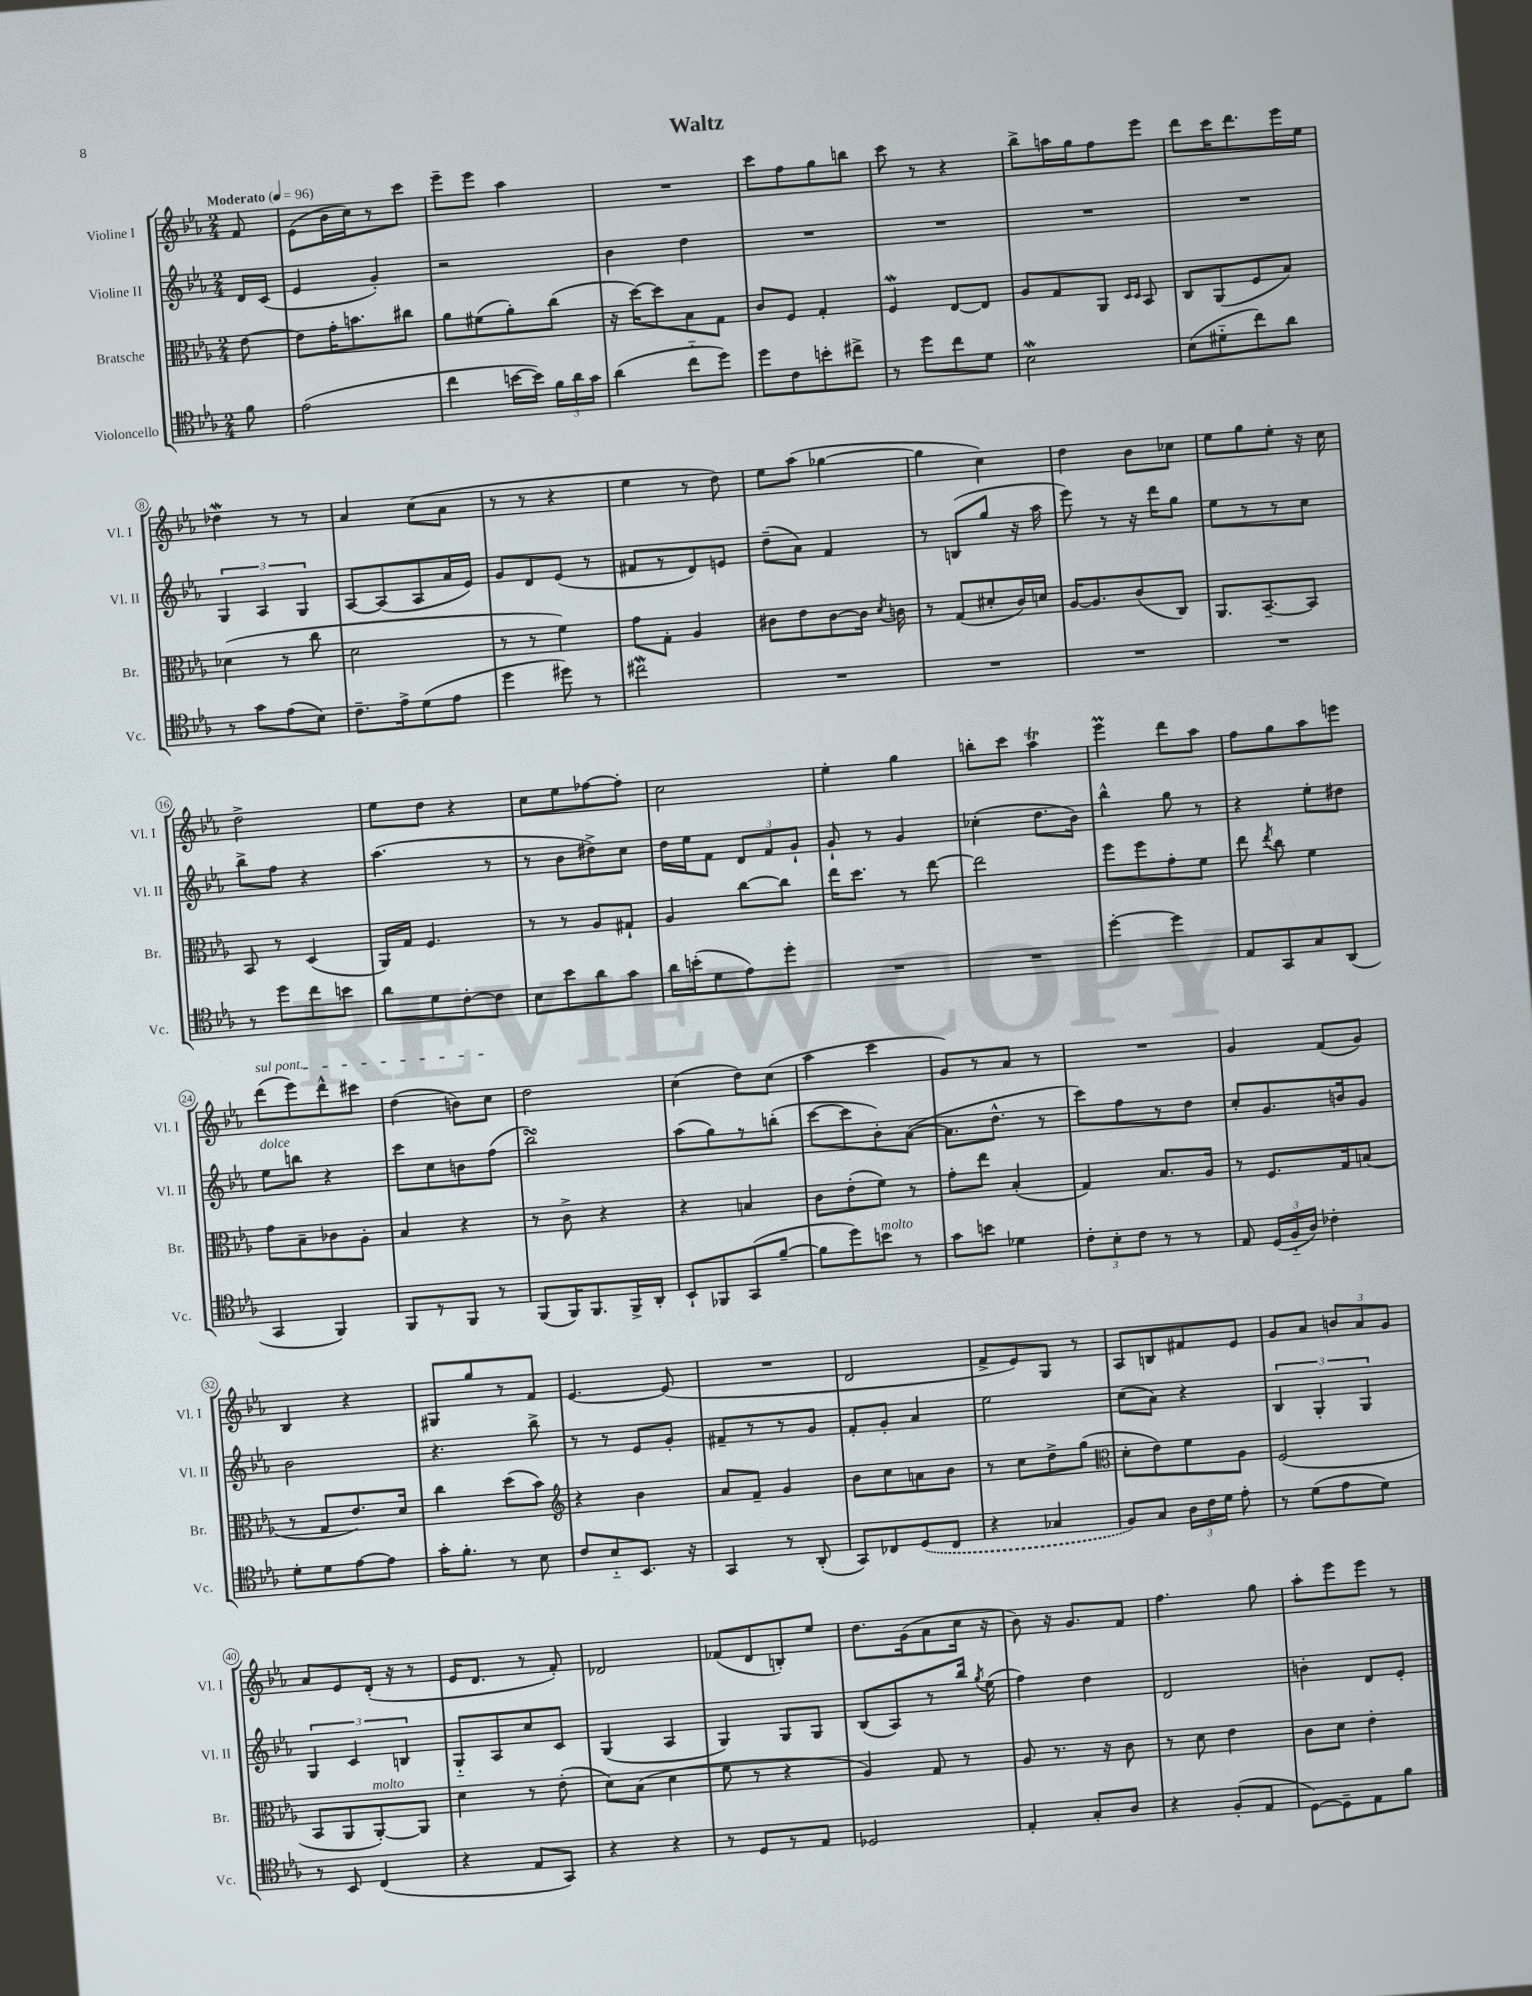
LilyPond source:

\header { title = "Waltz" }
<<
\new StaffGroup <<
\new Staff = "s0" \with { instrumentName = "Violine I" shortInstrumentName = "Vl. I" } {
    \clef treble \key ees \major \numericTimeSignature \time 2/4 \partial 8 \tempo "Moderato" 4 = 96
    \autoBeamOff f'8 |
    ees'8[( bes'16 c''16) r8 c'''8] |
    ees'''8[-- ees'''8] aes''4 |
    R2 |
    c'''8[ f''8 g''8 b''8] |
    c'''8 r8 r4 |
    bes''8[-> a''16 g''16 f''8 ees'''8] |
    d'''8[ c'''16 d'''8. ees'''16 ees''16] |
    des''4\mordent r8 r8 |
    aes'4 c''8[( aes'8] |
    r8 r8 r4 |
    ees''4 r8 d''8) |
    ees''8[ aes''8]( ges''4~ |
    ges''4 c''4) |
    d''4 bes'8[ ces''8] |
    ees''8[ g''8 ees''8]-. r16 c''16 |
    d''2-> |
    ees''8[ d''8] r4 |
    c''8[ ees''8 fes''8~ fes''8]-. |
    c''2 |
    ees''4-. g''4 |
    b''8[-. c'''8] aes''4\trill |
    ees'''4\prall d'''8[ aes''8] |
    f''8[ g''8 aes''8 e'''8] |
    \once \override TextSpanner.bound-details.left.text = \markup { \italic "sul pont." } d'''8[\startTextSpan( ees'''8) d'''8-^ cis'''8] |
    d''4( b'8[) c''8]\stopTextSpan |
    d''2 |
    c''4( d''8[) c''8]( |
    aes''4 c'''4 |
    g'8[) r8 aes'8] r8 |
    R2 |
    g'4 f'8[( g'8]) |
    bes4 r4 |
    gis8[ g''8 r8 f'8] |
    ees'4.~ ees'8( |
    R2 |
    d'2 |
    f'8[-> ees'8) g8] r8 |
    aes8[ b8 fis'8 ees'8] |
    g'8[ aes'8] \tuplet 3/2 { b'8[ aes'8 g'8] } |
    aes'8[ ees'8 d'16]-.( r16 r8 |
    ees'16[ d'8.] r8 f'8-.) |
    des'2 |
    fes'8[( d'8 b8-.) ees''8] |
    d''8.[ g'16( aes'8 c''16] r16 |
    bes'8) r16 g'8.[ f'8] |
    f''4. g''8 |
    aes''8[-. ees'''8 ees'''8] r8 \bar "|." |
}
\new Staff = "s1" \with { instrumentName = "Violine II" shortInstrumentName = "Vl. II" } {
    \clef treble \key ees \major \numericTimeSignature \time 2/4 \partial 8
    \autoBeamOff d'16[ c'16]( |
    ees'4 g'4-.) |
    r2 |
    bes'4 d''4 |
    R2 |
    R2 |
    R2 |
    R2 |
    \tuplet 3/2 { g4 aes4 g4 } |
    aes8[~ aes8( aes8 aes'16 ees'16]) |
    g'8[ d'8 ees'8]( r8 |
    fis'8[ r8 d'8) e'8] |
    d''8[--( aes'8]) f'4 |
    r8 b8[( g''8] r16 aes''16 |
    ees'''8) r8 r16 d'''16[ g''8] |
    ees''8[ r8 r8 c''8] |
    bes''8[-> f''8] r4 |
    aes''4.( r8 |
    r8 bes'8[ dis''8->) c''8] |
    d''16[ ees''16 f'8] \tuplet 3/2 { d'8[ f'8 g'8]-! } |
    g'8-! r8 g'4 |
    ces''4-.( d''8.[ bes'16]) |
    bes''4-^ g''8 r8 |
    r4 ees''8[-. dis''8] |
    ees''8[^\markup { \italic "dolce" } b''8] r4 |
    c'''8[ c''8 b'8 f''8]( |
    bes''2\turn) |
    aes''8[( g''8) r8 b''8]-.( |
    c'''8[~ c'''8 bes'8-.) aes'8]~( |
    aes'8.[ d''8.]-^ r8 |
    c'''8[) f''8 r8 d''8] |
    c''8[-. g'8. b'16 g'8] |
    bes'2 |
    r4. bes''8-> |
    r8 r8 ees'8[ g'8]-. |
    fis'8[-- r8 r8 g'8] |
    f'8[-. g'8]-. aes'4 |
    ees''2 |
    c''8[( aes'8]) r4 |
    \tuplet 3/2 { bes4 g4-. g4 } |
    \tuplet 3/2 { g4 c'4 b4 } |
    g8[-_ aes8 c''8 c'8] |
    g4( aes4 |
    g4) g8[ g8] |
    bes8[( aes8) r8 bes''16] \acciaccatura { g''8 } ees''16( |
    f''4) d''4 |
    d'2 |
    b'4-. d'8[ ees'8]-. \bar "|." |
}
\new Staff = "s2" \with { instrumentName = "Bratsche" shortInstrumentName = "Br." } {
    \clef alto \key ees \major \numericTimeSignature \time 2/4 \partial 8
    \autoBeamOff ees'8~ |
    ees'8[ g'16-. b'8. cis''8] |
    aes'8[ fis'8( aes'8-.) c''8]( |
    r16 d''16[~) d''8 bes8 g8] |
    c'8[ f8] g4-. |
    f4\mordent ees8[~ ees8] |
    aes8[ g8 aes,8] \grace { d16[ d16] } bes,8 |
    c8[ aes,8( f8 bes8]) |
    des'4( r8 c''8 |
    d'2 |
    r8 r8 f'4) |
    g'8[ g8]-. aes4 |
    cis'8[ ees'8 cis'8~ cis'16] \acciaccatura { d'8 } c'16 |
    r8 g8[( dis'8-. c'16) d'16] |
    aes16[~ aes8. c'8( c8]) |
    aes,8.[ bes,8.~-- bes,8] |
    bes,8 r8 d4( |
    aes,16[) g16] f4. |
    r8 r8 aes8[ gis8]-! |
    aes4 c''8[~ c''8] |
    ees''16[ d''8.] r8 ees''8~ |
    ees''2 |
    f''8[ f''8 g'8-. f'8] |
    ees''8 \acciaccatura { ees''8 } c''8 f'4 |
    g'8[ bes8-- ces'8 aes8]-. |
    bes4 r4 |
    r8 c'8-> r4 |
    r4 b4 |
    c'8[ ees'8-.( f'8]) r8 |
    g'8[-. ees''8] bes4-.( |
    g4) bes8.[ aes16] |
    r8 f8.[ g16 b8]( |
    r8 g8[ ees'8.) d'16] |
    c''4 d''8[( bes'8]) |
    \clef treble r4 bes'4 |
    aes'8[ f'8]-- g'4 |
    bes'8[ c''8 a'8 bes'8] |
    r8 c''8[ d''8-> g''8]( |
    \clef alto d'8[-. ees'8) f'8 aes8] |
    f2( |
    bes,8[ aes,8 aes,8~-.^\markup { \italic "molto" }) aes,8] |
    d'4 r8 ees'8-.( |
    d'8[) bes8]( d'4 |
    f'8 r8 r4 |
    aes4) g8 r8 |
    aes8 r8. r16 c'8 |
    r8 d'8 ees'4 |
    c'8[ d'8] ees'4-. \bar "|." |
}
\new Staff = "s3" \with { instrumentName = "Violoncello" shortInstrumentName = "Vc." } {
    \clef tenor \key ees \major \numericTimeSignature \time 2/4 \partial 8
    \autoBeamOff f'8 |
    ees'2( |
    c''4 b'16[~ b'16]) \tuplet 3/2 { f'16[ aes'16 g'16] } |
    aes'4( c''8[-_ d''8]) |
    d''8[ c'8 b'8-. cis''8]-> |
    r8 d''8[ c''8 d'8] |
    bes2\mordent |
    bes8[( dis'8-_ c''8) aes'8] |
    r8 g'8[ ees'8( bes8]) |
    c'8.[-- ees'16-> d'8( ees'8] |
    d''4 dis''8) r8 |
    cis''2\mordent |
    R2 |
    R2 |
    R2 |
    R2 |
    r8 d''8[ c''8 b'8] |
    aes'8[ d'8 c'8~-. c'8] |
    bes8[ bes'8 aes'8 g'8] |
    aes'16[ b'16-.( d'8 ees'8) d''8]-. |
    R2 |
    R2 |
    d''4~-. d''4 |
    ees8[ g,8 g8 aes,8]( |
    g,4 f,4) |
    f,8[ r8 f,8] r8 |
    f,8[( f,16) f,8. f,16-> aes,16]-. |
    bes,8[-! fes,8 g,8( f'8]~-- |
    f'8[ d''8) b'8]^\markup { \italic "molto" } r8 |
    g'8[ b'8] des'4 |
    \tuplet 3/2 { c'8[-. bes8-. c'8] } r8 r8 |
    ees8 \tuplet 3/2 { d16[( f16-_ aes16]) } ces'4-. |
    d'8[-. d'8 ees'8~ ees'8] |
    g'16[-. f'8.]-. r8 bes8 |
    c'8[ bes8-_ bes,8.] r16 |
    g,4 r8 aes,8-.( |
    g,8[) ces8 \once \slurDashed d8( ces8] |
    r4 ges4 |
    f8[) g8] \tuplet 3/2 { aes16[ c'16 d'16] } ees'8-. |
    r8 d'8[( ees'8 d'8]) |
    r8 bes,8 c4( |
    r4 ees8[ g,8]) |
    r4 r4 |
    r8 d8[ r8 ees8] |
    des2 |
    ees4-. g8[-. aes8] |
    r4 f8[-.( ees8] |
    d8[~) d8-- ees8 f'8] \bar "|." |
}
>>
>>
\layout { \context { \Score \override BarNumber.stencil = #(make-stencil-circler 0.1 0.3 ly:text-interface::print) } }
